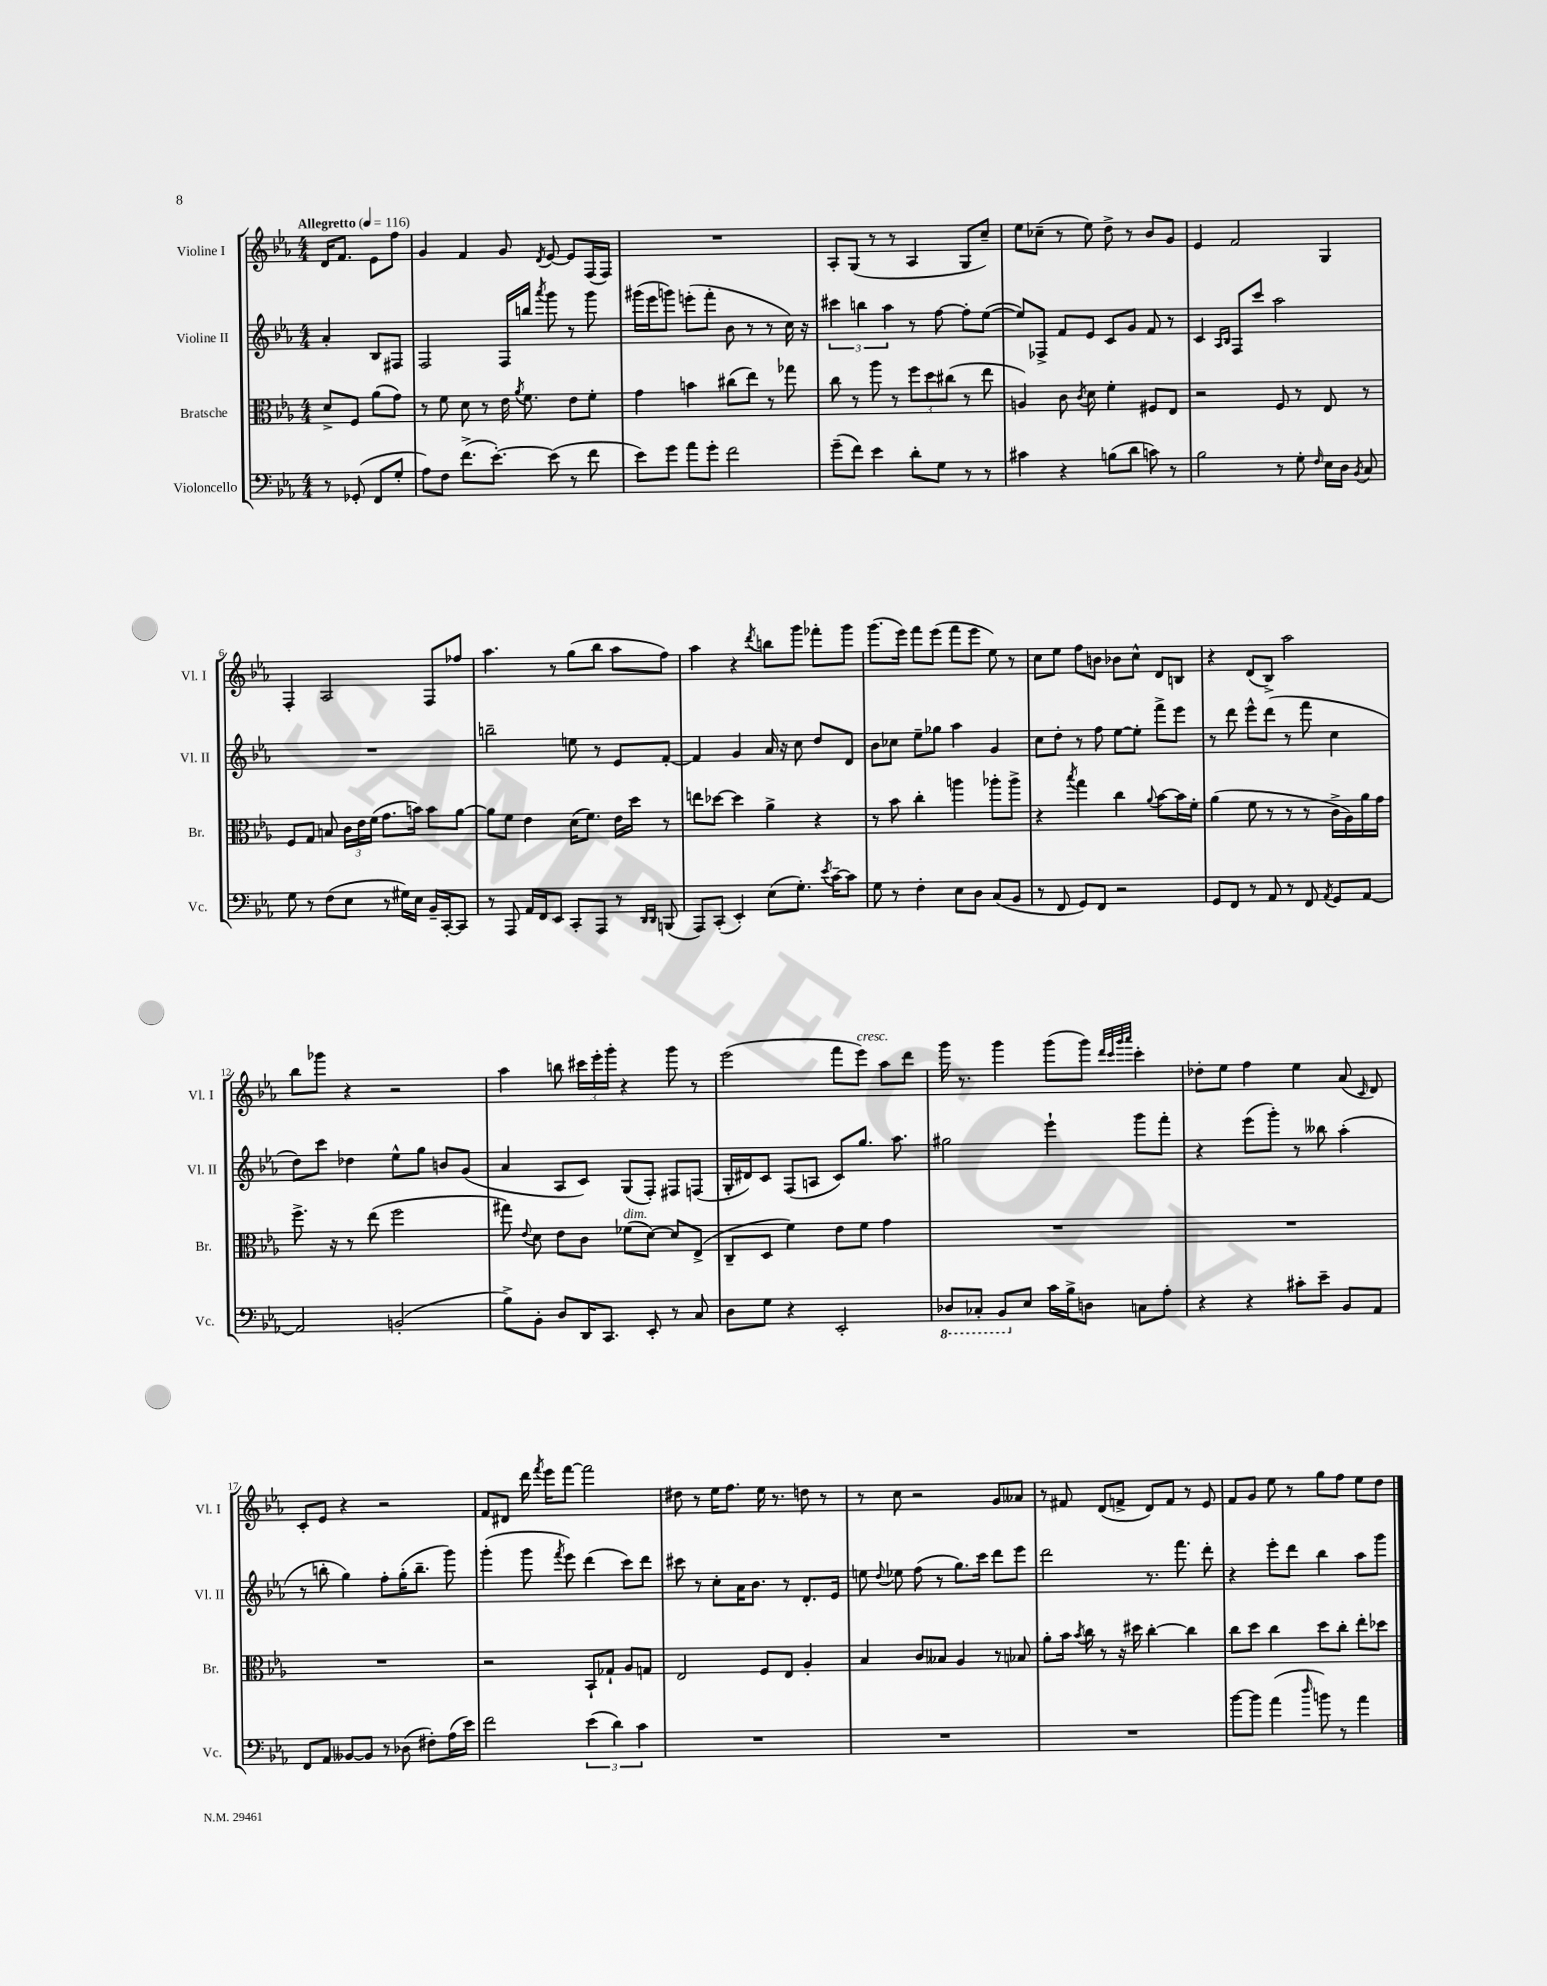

**kern	**kern	**kern	**kern
*staff4	*staff3	*staff2	*staff1
*clefF4	*clefC3	*clefG2	*clefG2
*k[b-e-a-]	*k[b-e-a-]	*k[b-e-a-]	*k[b-e-a-]
*M4/4	*M4/4	*M4/4	*M4/4
*MM116	*MM116	*MM116	*MM116
8r	8d^	4a-'	16d
.	.	.	8.f
(8GG-'	8F	.	.
8FF	(8a-	8B-	8e-
8G'	8g)	8F#	8ff
=	=	=	=
8A-)	8r	2F	4g
8F	8f	.	.
(8.f^	8d	.	4f
.	8r	.	.
[8.e-')	.	.	.
.	16e-	16F	8g
.	8qa-	.	.
.	8.f	16bb	.
.	.	8qaaa-	8qd
(8e-]	.	8ggg	[8e-
8r	8e-	8r	8e-]
8f	8f'	8ggg	(16F
.	.	.	16F)
=	=	=	=
8e-)	4g	(16ggg#	1r
.	.	16eee-	.
8g	.	8ggg)	.
8a-	4b	(8eee'	.
8g'	.	8fff'	.
2f	(8cc#	8b-	.
.	8ee-)	8r	.
.	8r	8r	.
.	8gg-	16cc)	.
.	.	16r	.
=	=	=	=
(8g~	8cc	6ccc#	8A-'
8f)	8r	.	(8G
.	.	6bb	.
4e-	8aa-	.	8r
.	.	6aa-	.
.	8r	.	8r
8d'	12ff	8r	4A-
.	12dd	.	.
8G	.	[8ff	.
.	(12cc#	.	.
8r	8r	8ff']	8G
8r	8ee-	([8ee-	8cc~)
=	=	=	=
4c#	4A)	8ee-])	8ee-
.	.	8F-^	(8cc-~
4r	8c	8f	8r
.	8qc	.	.
.	8d	8e-	8ee-)
(8B	4f'	8c	8dd^
8d	.	8g	8r
8c)	8F#	8f	8b-
8r	8E-	8r	8g
=	=	=	=
2B-	2r	4c	4e-
.	.	16qqA-	.
.	.	16qqB-	.
.	.	8F	2f
.	.	8ccc	.
8r	8F	2aa-	.
8G'	8r	.	.
16qqF	.	.	.
16E-	8E-	.	4G
16D	.	.	.
8qBB-	.	.	.
8C	8r	.	.
=	=	=	=
8G	8F	1r	4F'
8r	8G	.	.
(8F	8B	.	2A-
8E-	24c	.	.
.	24e-	.	.
.	(24f	.	.
8r	8.g	.	.
16G#)	.	.	.
16E-	16b)	.	.
16BB-~	8b	.	8F
[16CC'	.	.	.
8CC]	[8a-	.	8ff-
=	=	=	=
8r	8a-]	2bb~	4.aa-
8AAA-	8f	.	.
16AA-	4e-	.	.
16FF	.	.	.
8EE-	.	.	8r
8CC'	(16d	8ee	(8gg
.	8.f)	.	.
8AAA-	.	8r	8bb-
8r	16e-	8e-	8aa-
.	16dd	.	.
16qqDD	.	.	.
16qqDD	.	.	.
(8BBB	8r	[8f'	8ff)
=	=	=	=
8AAA-)	8ee	4f]	4aa-
(8CC'	[8dd-	.	.
4EE-')	4dd-]	4g	4r
.	.	.	8qddd
(8E-	4a-^	16a-	8bb
.	.	16r	.
8.G')	.	8cc	8ggg
.	4r	8dd	8fff-'
8qe-	.	.	.
[16c~	.	.	.
8c]	.	8d	8ggg
=	=	=	=
8G	8r	8b-	(8.ggg
8r	8b-	8cc-	.
.	.	.	16eee-)
4F'	4cc'	8ee-~	8fff
.	.	8gg-	(8eee-
8E-	4aa	4aa-	8fff
8D	.	.	8eee-
(8C	8aa-'	4g	8ee-)
8BB-	8aa-^	.	8r
=	=	=	=
8r	4r	8cc	8cc
8FF	.	8dd'	8ee-
.	8qbb-	.	.
8GG)	4gg	8r	8ff
8FF	.	8ff	8b
2r	4cc	[8ee-	8b-
.	.	8ee-']	8cc^^
.	8qqa-	.	.
.	[8b-	8fff^	8d
.	16b-]	8eee-	8B
.	16f'	.	.
=	=	=	=
8GG	(4a-	8r	4r
8FF	.	8ddd	.
8r	8f	8eee-^^	(8d
8AA-	8r	(8ddd	8B-^)
8r	8r	8r	2aa-
8FF	8r	8fff	.
8qAA-	.	.	.
8GG	16c^	4cc	.
.	16A-)	.	.
[8AA-	16a-	.	.
.	16g	.	.
=	=	=	=
2AA-]	8.ff^	8dd)	8bb-
.	.	8ccc	8ggg-
.	16r	.	.
.	8r	4dd-	4r
.	(8ee-	.	.
(2BB'	2ff	8ee-^^	2r
.	.	8gg	.
.	.	8b	.
.	.	(8g	.
=	=	=	=
8B-^)	8gg#)	4a-	4aa-
.	8qqe-	.	.
8BB-'	8d	.	.
8D	8e-	8A-	8bb
16DD	8c	8c)	24ccc#
.	.	.	24eee-'
8.CC	.	.	.
.	.	.	24ggg'
.	(8f-	(8G	4r
8EE-'	[8d)	8F')	.
8r	8d]	8F#	8ggg
8C	(8E-^	(8F	8r
=	=	=	=
8D	8C~	16G'	(2eee-
.	.	16d#)	.
8G	8D	8c	.
4r	4f)	(8F	.
.	.	8A	.
2EE-'	8e-	8c)	8fff
.	8f	8.gg	8eee-)
.	4g	.	8aa-
.	.	8.aa-	.
.	.	.	8ddd
=	=	=	=
8DD-	1r	2gg#	16ggg
.	.	.	8.r
8CC-'	.	.	.
8BBB-	.	.	4ggg
8E-	.	.	.
16c	.	4eee-`	(8ggg
16B-^	.	.	.
8D	.	.	8ggg)
.	.	.	32qqddd
.	.	.	32qqccc
.	.	.	32qqggg
.	.	.	32qqaaa-
8C	.	8ggg	4ccc'
8A-'	.	8fff'	.
=	=	=	=
4r	1r	4r	8dd-'
.	.	.	8ee-
4r	.	(8eee-	4ff
.	.	8ggg')	.
8c#'	.	8r	4ee-
8e-~	.	8bb--	.
8BB-	.	(4aa-'	(8a-
.	.	.	16qqc
8AA-	.	.	8d)
=	=	=	=
8FF	1r	8r	8c'
8AA-	.	8bb'	8e-
[8BB--	.	4gg)	4r
8BB--]	.	.	.
8r	.	8ff'	2r
(8D-	.	(16gg'	.
.	.	8.bb~	.
8F#')	.	.	.
(16A-	.	8ggg)	.
16e-)	.	.	.
=	=	=	=
2f	2r	(4ggg'	8f
.	.	.	8d#
.	.	8ggg	16ddd
.	.	.	8qfff
.	.	.	16eee-
.	.	8qfff	.
.	.	8eee-)	[8fff
(6e-	8BB-`	(4ddd	2fff]
.	8G-`	.	.
6d)	.	.	.
.	8A-	8ccc)	.
6c	.	.	.
.	8G	8ddd	.
=	=	=	=
1r	2E-	8ccc#	8dd#
.	.	8r	8r
.	.	8cc'	16ee-
.	.	.	8.ff
.	.	16a-	.
.	.	8.b-	.
.	8F	.	16ee-
.	.	.	8.r
.	8E-	8r	.
.	4A-'	8.d'	8dd
.	.	.	8r
.	.	16e-	.
=	=	=	=
1r	4B-	8ee	8r
.	.	8qqdd	.
.	.	8ee-	8cc
.	8c	(8ff	2r
.	8B--	8r	.
.	4A-	8.gg)	.
.	.	16ccc	.
.	8r	8ddd	8g
.	8B-	8eee-	8a--
=	=	=	=
1r	8a-'	2ddd	8r
.	16b-	.	8f#
.	8qb-	.	.
.	16cc	.	.
.	8r	.	(8d
.	16r	.	8f^
.	16dd#	.	.
.	[4cc'	8.r	8d)
.	.	.	8f
.	.	8.fff	.
.	4cc]	.	8r
.	.	8ddd'	8e-
=	=	=	=
[8b-	8cc	4r	8f
8b-]	8dd	.	8g
(4a-	4cc	8eee-'	8ee-
.	.	8ddd	8r
16qqdd	.	.	.
8b)	8dd	4bb-	8gg
8r	8cc'	.	8ff
4a-	8ee-'	8aa-	8ee-
.	8dd-	8ggg	8dd
==	==	==	==
*-	*-	*-	*-
